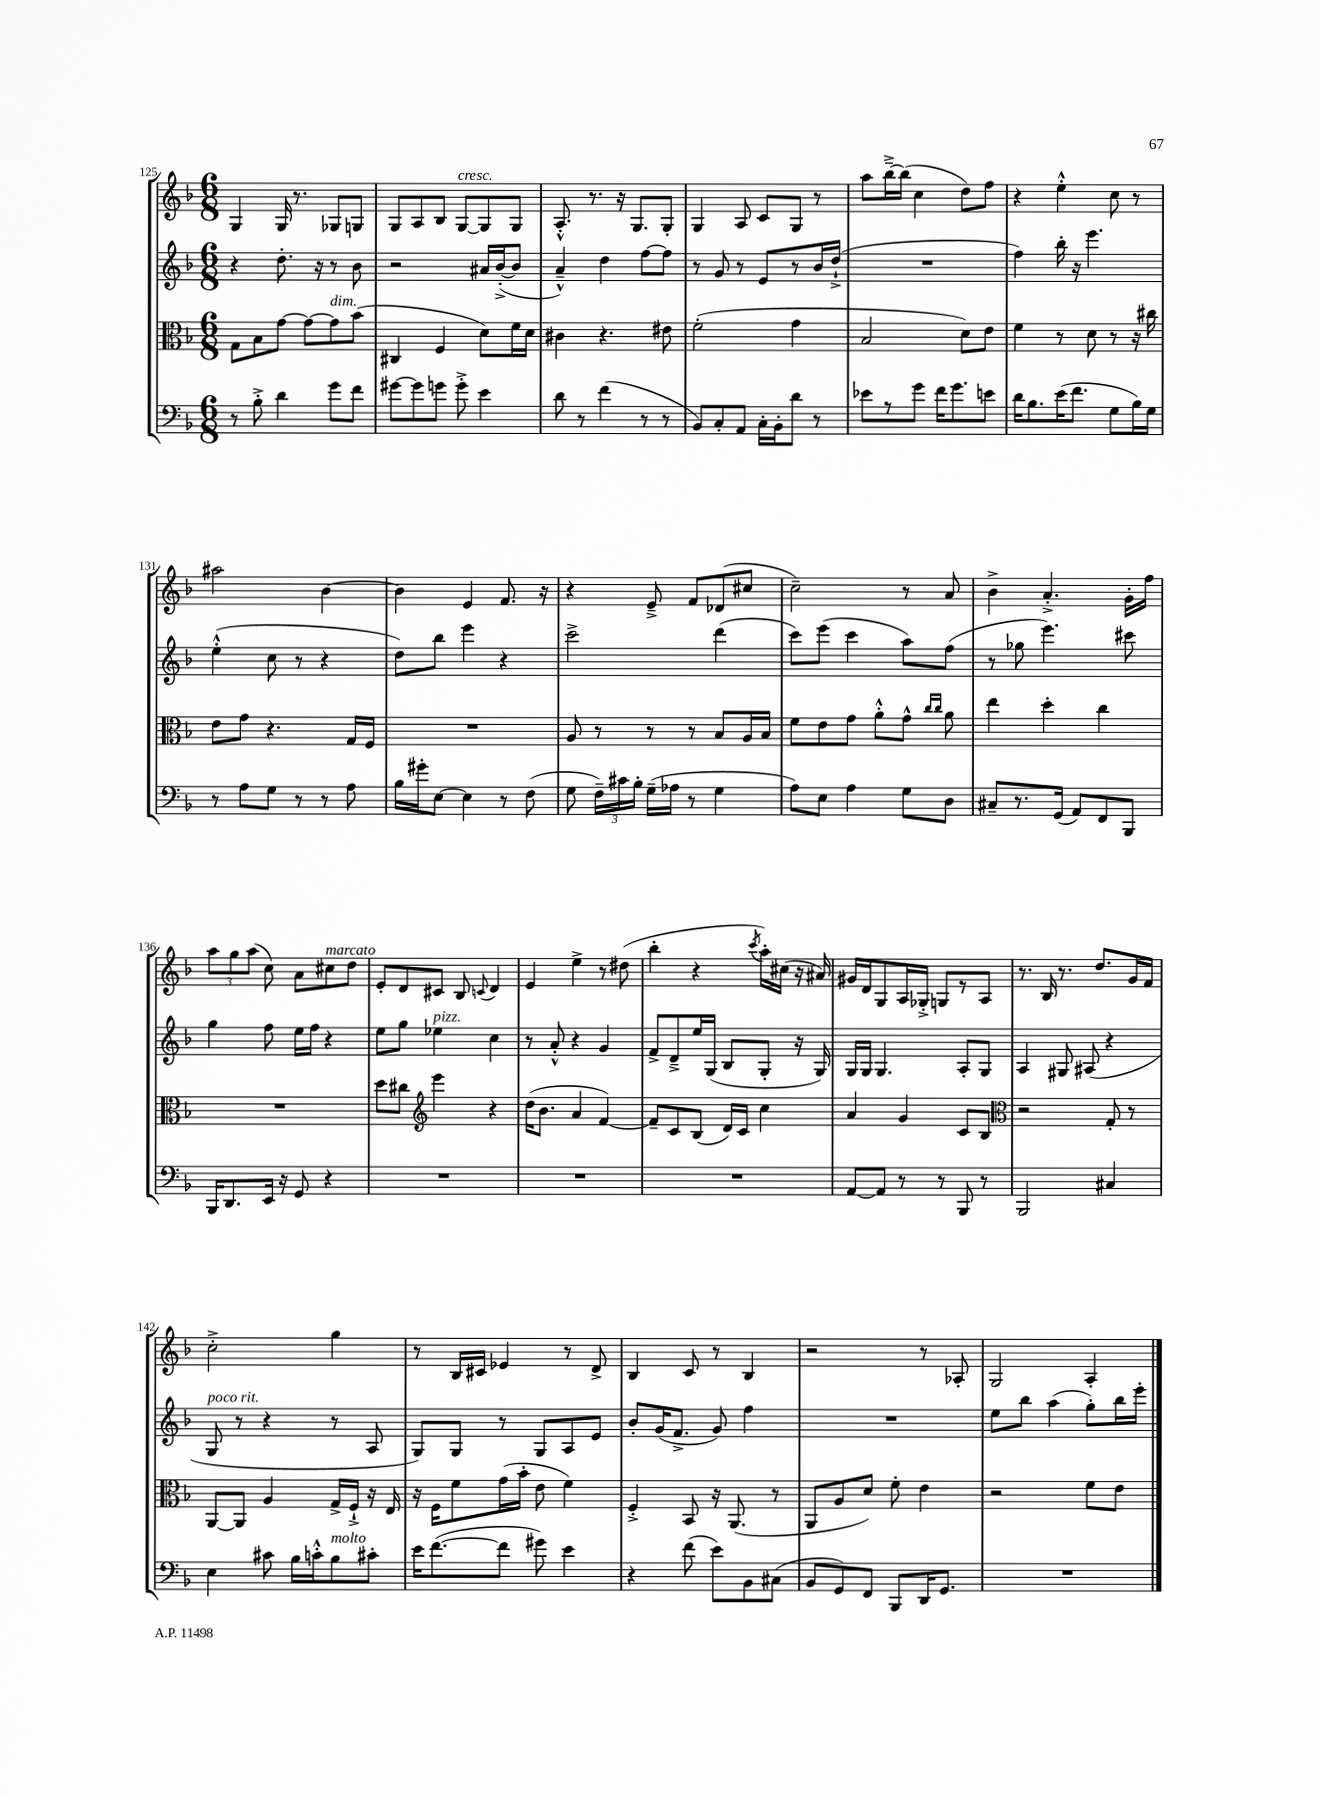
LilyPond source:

<<
\new StaffGroup <<
\new Staff = "s0" {
    \clef treble \key f \major \numericTimeSignature \time 6/8
    \autoBeamOff g4 g16 r8. ges8[ g8] |
    g8[ a8 bes8] g8[~^\markup { \italic "cresc." } g8 g8] |
    a8.-.-^ r8. r16 g8.[ g8]-. |
    g4 a8 c'8[ g8] r8 |
    a''8[ bes''16~---> bes''16]( c''4 d''8[) f''8] |
    r4 e''4-.-^ c''8 r8 |
    ais''2 bes'4~ |
    bes'4 e'4 f'8. r16 |
    r4 e'8---> f'8[ des'8( cis''8] |
    c''2--) r8 a'8 |
    bes'4-> a'4.-.-> g'16[-. f''16] |
    \tuplet 3/2 { a''8[ g''8 a''8]( } c''8) a'8[ cis''8^\markup { \italic "marcato" } d''8] |
    e'8[-. d'8 cis'8] bes8 \appoggiatura { c'8 } d'4 |
    e'4 e''4-> r8 dis''8( |
    bes''4-. r4 \acciaccatura { c'''8 } a''16[-.) cis''16]( r16 ais'16) |
    gis'16[ d'16 g8 a16 ges16]-.-> g8[ r8 a8] |
    r8. bes16 r8. d''8.[ g'16 f'16] |
    c''2-.-> g''4 |
    r8 bes16[ cis'16] ees'4 r8 d'8-> |
    bes4 c'8 r8 bes4 |
    r2 r8 aes8-. |
    g2 a4-. \bar "|." |
}
\new Staff = "s1" {
    \clef treble \key f \major \numericTimeSignature \time 6/8
    \autoBeamOff r4 d''8.-. r16 r8 bes'8 |
    r2 ais'16[ bes'16~-.->( bes'8] |
    a'4---^) d''4 f''8[~ f''8] |
    r8 g'8 r8 e'8[ r8 bes'16 d''16]-!->( |
    R2. |
    f''4) bes''16-. r16 e'''4. |
    e''4-.-^( c''8 r8 r4 |
    d''8[) bes''8] e'''4 r4 |
    c'''2-> d'''4( |
    c'''8[) e'''8]( c'''4 a''8[) f''8]( |
    r8 ges''8 e'''4.) cis'''8 |
    g''4 f''8 e''16[ f''16] r4 |
    e''8[ g''8] ees''4^\markup { \italic "pizz." } c''4 |
    r8 a'8-.-^ r4 g'4 |
    f'8[-> d'8---> e''16 g16]( bes8[ g8]-. r16 g16) |
    g16[ g16] g4. a8[-. g8] |
    a4 gis8 ais8( r4 |
    g8^\markup { \italic "poco rit." } r8 r4 r8 a8 |
    g8[) g8] r8 g8[ a8 e'8] |
    bes'8[-. g'16( f'8.]-> g'8) f''4 |
    R2. |
    e''8[ bes''8] a''4( g''8[-.) bes''16 e'''16]-. \bar "|." |
}
\new Staff = "s2" {
    \clef alto \key f \major \numericTimeSignature \time 6/8
    \autoBeamOff g8[ bes8 g'8]~ g'8[~ g'8^\markup { \italic "dim." } bes'8]( |
    cis4 f4 d'8[) f'16 d'16] |
    cis'4 r4. eis'8 |
    f'2-.( g'4 |
    bes2 d'8[) e'8] |
    f'4 r8 d'8 r8 r16 cis''16 |
    e'8[ g'8] r4. g16[ f16] |
    R2. |
    a8 r8 r8 r8 bes8[ a16 bes16] |
    f'8[ e'8 g'8] a'8[-.-^ g'8]-^ \grace { c''16[ c''16] } a'8 |
    e''4 d''4-. c''4 |
    R2. |
    d''8[ cis''8] \clef treble e'''4 r4 |
    d''16[( bes'8.] a'4 f'4~) |
    f'8[-- c'8 bes8]( d'16[) c'16] c''4 |
    a'4 g'4 c'8[ bes8] |
    \clef alto r2 g8-. r8 |
    a,8[~ a,8] a4 g16[-> f16]-!-> r16 e16 |
    r16 f16[ f'8 g'16( bes'16]-. e'8 f'4) |
    f4-.-> bes,8 r16 a,8.( r8 |
    a,8[ a8 d'8]) f'8-. e'4 |
    r2 f'8[ e'8] \bar "|." |
}
\new Staff = "s3" {
    \clef bass \key f \major \numericTimeSignature \time 6/8
    \autoBeamOff r8 bes8-.-> d'4 g'8[ f'8] |
    gis'8[~ gis'8 g'8] g'8-.-> e'4 |
    d'8 r8 f'4( r8 r8 |
    bes,8[) c8-. a,8] c16[-. bes,16-. d'8] r8 |
    ees'8[ r8 g'8] f'16[ g'8. e'8] |
    d'16[ bes8. e'16( f'8.] g8[ bes16) g16] |
    r8 a8[ g8] r8 r8 a8 |
    bes16[ gis'16-. e8]~ e4 r8 f8( |
    g8 \tuplet 3/2 { f16[--) cis'16 bes16]-. } g16[--( aes16] r8 g4 |
    a8[) e8] a4 g8[ d8] |
    cis8[-- r8. g,16]( a,8[) f,8 bes,,8] |
    bes,,16[ d,8. e,16] r16 g,8 r4 |
    R2. |
    R2. |
    R2. |
    a,8[~ a,8] r8 r8 bes,,8 r8 |
    bes,,2 cis4 |
    e4 cis'8 bes16[ c'16-.-^ bes8^\markup { \italic "molto" } cis'8]-. |
    e'16[ f'8.~( f'8] gis'8) e'4 |
    r4 f'8( e'8[) bes,8 cis8]( |
    bes,8[ g,8) f,8] bes,,8[ d,16 g,8.] |
    R2. \bar "|." |
}
>>
>>
\layout { \context { \Score currentBarNumber = #125 } }
